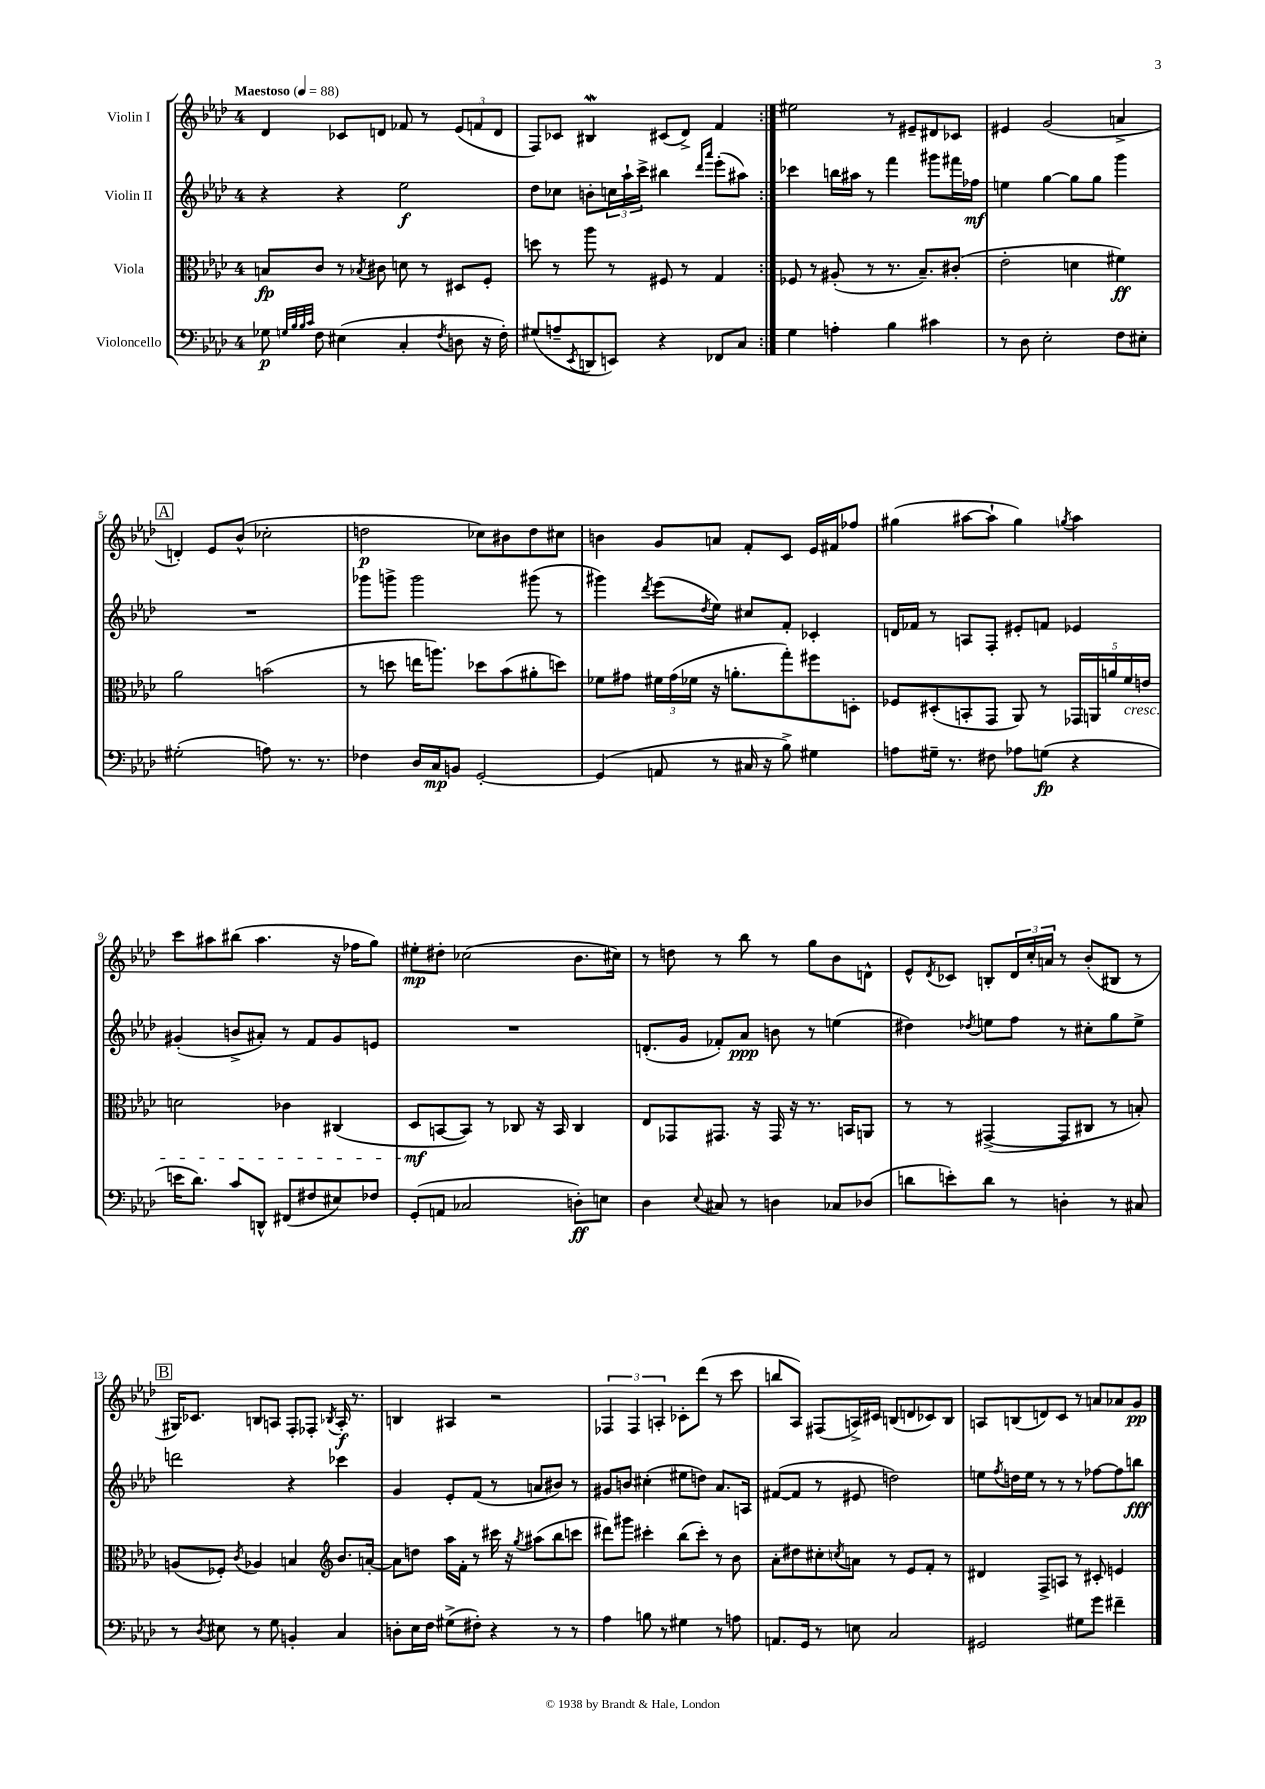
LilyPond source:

<<
\new StaffGroup <<
\new Staff = "s0" \with { instrumentName = "Violin I" } {
    \clef treble \key aes \major \once \override Staff.TimeSignature.style = #'single-digit \time 4/4 \tempo "Maestoso" 4 = 88
    \repeat volta 2 { des'4 ces'8 d'8 fes'8 r8 \tuplet 3/2 { ees'8( f'8 d'8 } |
    f8) ces'8 bis4\mordent cis'8( des'8->) f'4 | }
    eis''2 r8 eis'8-- dis'8 ces'8 |
    eis'4 g'2( a'4-> |
    \mark \markup { \box "A" } d'4-.) ees'8 bes'8-^( ces''2-. |
    d''2\p ces''8) bis'8 d''8 cis''8 |
    b'4 g'8 a'8 f'8-. c'8 ees'16 fis'16 fes''8 |
    gis''4( ais''8~ ais''8-! gis''4) \acciaccatura { g''8 } ais''4 |
    c'''8 ais''8 bis''8( ais''4. r16 fes''16 g''8) |
    eis''8-.\mp dis''8-. ces''2( bes'8. cis''16) |
    r8 d''8 r8 bes''8 r8 g''8 bes'8 d'8-^ |
    ees'8-^ \acciaccatura { des'8 } ces'8 b8-. \tuplet 3/2 { des'16 c''16-. a'16 } r8 bes'8-.( bis8 r8 |
    \mark \markup { \box "B" } gis16) ces'8. b8 a8 f8-. fes8-. \acciaccatura { bes8 } a16-.\f r8. |
    b4 ais4 r2 |
    \tuplet 3/2 { fes4 fes4 a4-. } ces'8-. des'''8( r8 c'''8 |
    b''8 aes8) fis8( a16->) cis'16 b8( d'8 ces'8) b8 |
    a8 b8( d'8) c'8 r8 a'8 aes'8 g'8\pp \bar "|." |
}
\new Staff = "s1" \with { instrumentName = "Violin II" } {
    \clef treble \key aes \major \once \override Staff.TimeSignature.style = #'single-digit \time 4/4
    \repeat volta 2 { r4 r4 ees''2\f |
    des''8 ces''8 b'8-. \tuplet 3/2 { c''16 aes''16-! c'''16-> } bis''4 \grace { des'''16 aes'''16 } ees'''8-.( ais''8) | }
    ces'''4 b''16 ais''16 r8 f'''4 gis'''8 fis'''16 fes''16\mf |
    e''4 g''4~ g''8 g''8 g'''4 |
    \mark \markup { \box "A" } R1 |
    ges'''8 g'''8-> g'''2 gis'''8( r8 |
    gis'''4) \acciaccatura { des'''8 } ees'''8( \acciaccatura { des''8 } ees''8) cis''8 f'8-. ces'4-. |
    d'16 fes'16 r8 a8 f8-. eis'8-. f'8 ees'4 |
    gis'4-.( b'8-> ais'8-.) r8 f'8 gis'8 e'8 |
    R1 |
    d'8.-.( g'16 fes'8-.) aes'8\ppp b'8 r8 e''4( |
    dis''4) \acciaccatura { des''8 } e''8 f''8 r8 cis''8-. g''8 e''8-> |
    \mark \markup { \box "B" } d'''2 r4 ces'''4 |
    g'4 ees'8-. f'8( r8 a'8 bis'8) r8 |
    gis'8 b'8 cis''4-.( eis''8 d''8) aes'8. a16 |
    fis'8~( fis'8 r8 eis'8 d''2) |
    e''8 \acciaccatura { f''8 } d''16 e''16 r8 r8 r8 fes''8~ fes''8 b''8\fff \bar "|." |
}
\new Staff = "s2" \with { instrumentName = "Viola" } {
    \clef alto \key aes \major \once \override Staff.TimeSignature.style = #'single-digit \time 4/4
    \repeat volta 2 { b8\fp c'8 r8 \acciaccatura { bes8 } cis'8 d'8 r8 dis8 f8-. |
    d''8 r8 aes''8 r8 fis8 r8 g4 | }
    fes8 r8 ais8-.( r8 r8. bes8.--) cis'8-.( |
    ees'2-. d'4 fis'4\ff) |
    \mark \markup { \box "A" } aes'2 b'2( |
    r8 d''8 e''16 a''8.) des''8 bes'8( ais'8-. d''8) |
    fes'8 gis'8 \tuplet 3/2 { fis'16 gis'16( fes'16 } r16 a'8.-. g''8-.) fis''8 d8-. |
    fes8 dis8-.( b,8-. g,8 aes,8) r8 \tuplet 5/4 { ges,16 a,16 a'16 f'16\cresc e'16 } |
    d'2 ces'4 cis4( |
    des8\mf\! b,8~ b,8) r8 ces8 r16 b,16 ces4 |
    ees8 ges,8 gis,8. r16 gis,16 r16 r8. b,16 a,8 |
    r8 r8 gis,4~->( gis,8 cis8 r8 b8-.) |
    \mark \markup { \box "B" } a8( fes8-.) \acciaccatura { c'8 } aes4 b4 \clef treble bes'8. a'16~-. |
    a'8 d''8 aes''16 f'16-. r8 cis'''16 r16 \acciaccatura { g''8 } ais''8( bes''8 c'''8 |
    dis'''8) gis'''8 cis'''4-. bes''8( cis'''8-.) r8 bes'8 |
    aes'8-. dis''8 cis''8-. \acciaccatura { c''8 } a'8 r8 ees'8 f'8-. r8 |
    dis'4 f8-> a8 r8 cis'8-. e'4 \bar "|." |
}
\new Staff = "s3" \with { instrumentName = "Violoncello" } {
    \clef bass \key aes \major \once \override Staff.TimeSignature.style = #'single-digit \time 4/4
    \repeat volta 2 { ges8\p \grace { g32 bes32 bes32 c'32 } f8 eis4( c4-. \acciaccatura { f8 } d8 r16 f16-.) |
    gis8( a8-- \acciaccatura { ees,8 } d,8 e,8) r4 fes,8 c8 | }
    g4 a4-. bes4 cis'4 |
    r8 des8 ees2-. f8 eis8-. |
    \mark \markup { \box "A" } gis2-.( a8) r8. r8. |
    fes4 des16 c16\mp b,8 g,2~-. |
    g,4( a,8 r8 cis16 r16 bes8->) gis4 |
    a8 gis16-- r8. fis8 aes8 g8\fp( r4 |
    e'16 des'8.) c'8 d,8-^ fis,8( fis8 eis8) fes8 |
    g,8-.( a,8 ces2 d8-.\ff) e8 |
    des4 \appoggiatura { ees8 } cis8 r8 d4 ces8 des8( |
    d'8 e'8-.) d'8 r8 d4-. r8 cis8 |
    \mark \markup { \box "B" } r8 \acciaccatura { des8 } eis8 r8 g8 b,4-. c4 |
    d8-. ees16 f16 gis8->( fis8-.) r4 r8 r8 |
    aes4 b8 r8 gis4 r8 a8 |
    a,8. g,16 r8 e8 c2 |
    gis,2 gis8 g'8 fis'4-- \bar "|." |
}
>>
>>
